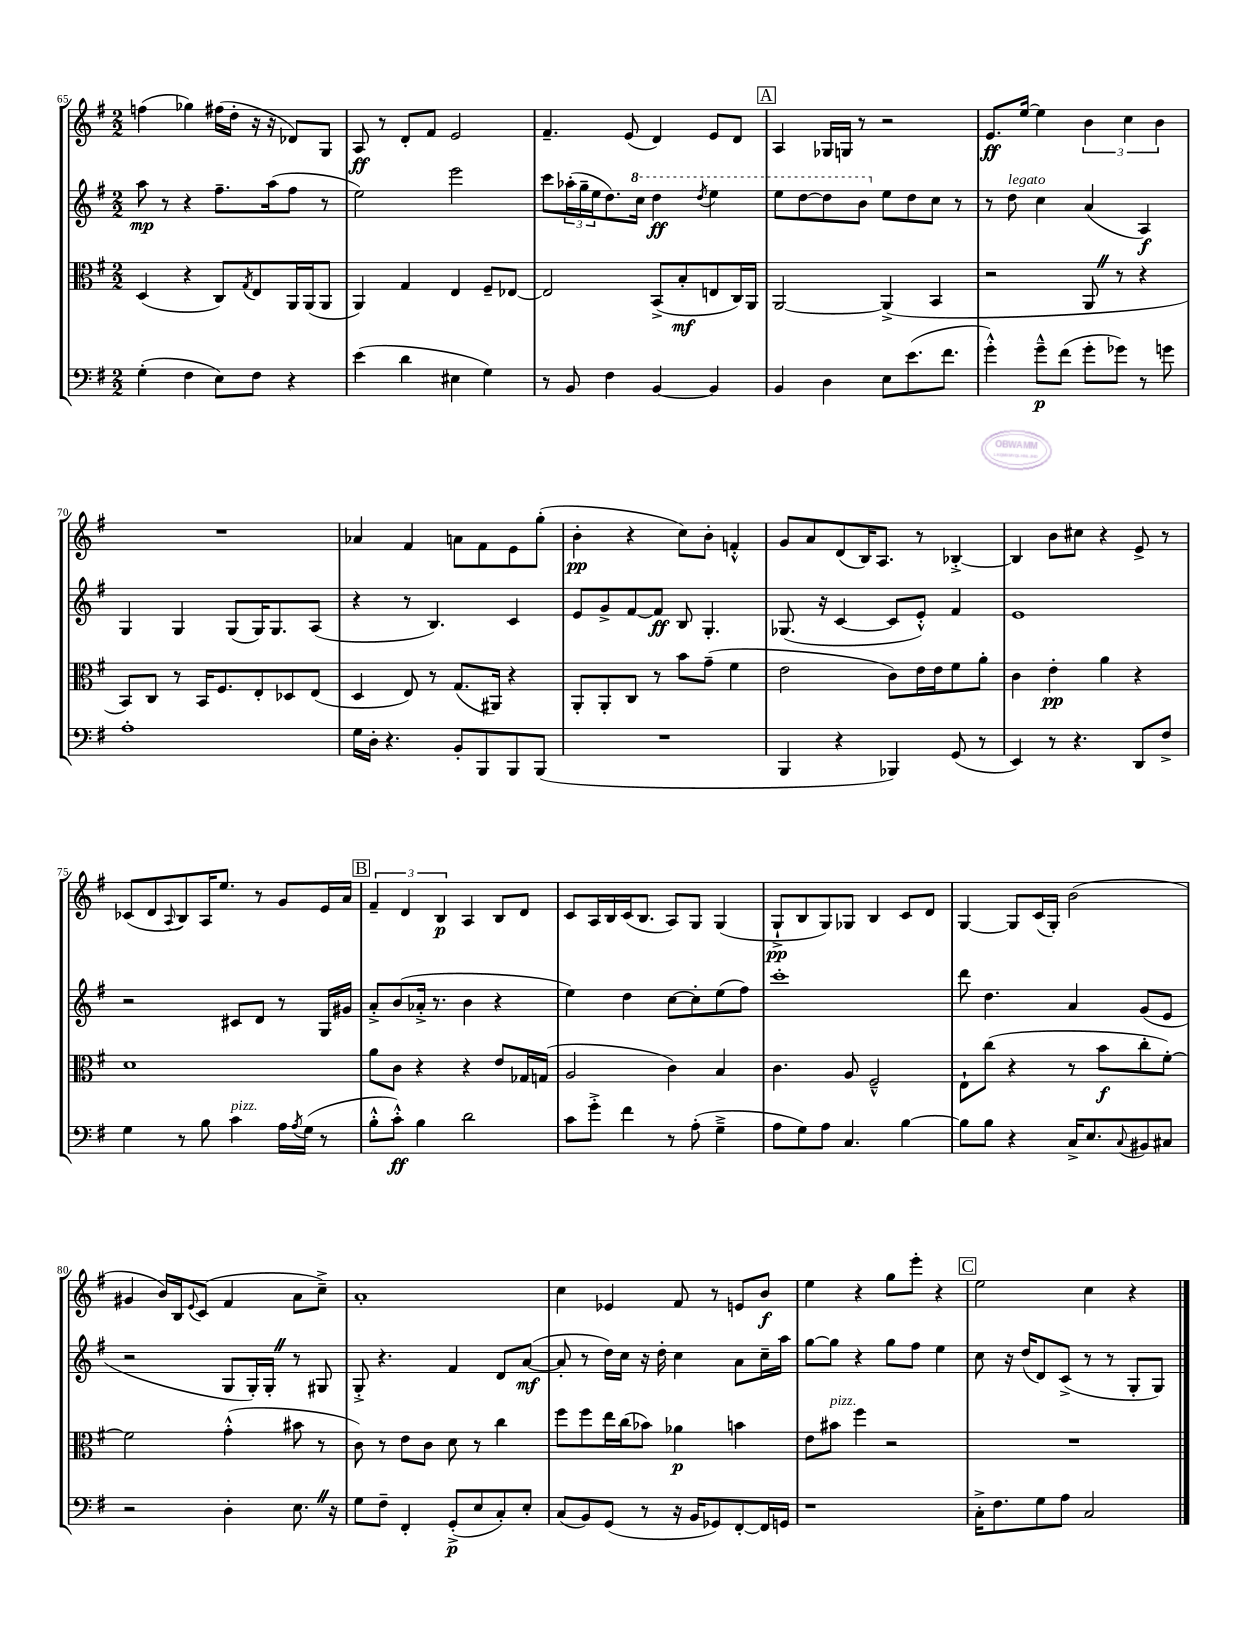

**kern	**kern	**kern	**kern
*staff4	*staff3	*staff2	*staff1
*clefF4	*clefC3	*clefG2	*clefG2
*k[f#]	*k[f#]	*k[f#]	*k[f#]
*M2/2	*M2/2	*M2/2	*M2/2
(4G'\	(4D/	8aa\	(4ff\
.	.	8r	.
4F#\	4r	4r	4gg-\)
8E\L)	8C/L)	8.ff#~\L	(16ff#\LL
.	.	.	16dd'\JJ
.	8qG/	.	.
8F#\J	8E/	.	16r
.	.	(16aa\k	16r
4r	16AA/L	8ff#\J	8d-/L)
.	(16AA/J	.	.
.	8AA/J	8r	8G/J
=	=	=	=
(4e\	4AA/)	2ee\)	8A/
.	.	.	8r
4d\	4G/	.	8d'/L
.	.	.	8f#/J
4E#\	4E/	2eee\	2e/
4G\)	8F#~/L	.	.
.	[8E-/J	.	.
=	=	=	=
8r	2E-/]	8ccc\L	4.f#~/
8BB/	.	(24aa-'\L	.
.	.	24gg~\	.
.	.	24ee\J	.
4F#\	.	8.dd\)	.
.	.	.	(8e/
.	.	16ccc\Jk	.
[4BB/	(8BB^/L	4ddd\	4d/)
.	8B'/	.	.
.	.	8qddd/	.
4BB/]	8E/	4eee\	8e/L
.	16C/L)	.	8d/J
.	16AA/JJ	.	.
=	=	=	=
4BB/	[2AA/	8eee\L	4A/
.	.	[8ddd\	.
4D\	.	8ddd\]	16G-/LL
.	.	.	16G/JJ
.	.	8bb\J	8r
8E\L	(4AA^/]	8ee\L	2r
(8.e\	.	8dd\	.
.	4BB/	8cc\J	.
8.f#\J	.	.	.
.	.	8r	.
=	=	=	=
4g'^^\)	2r	8r	8.e/L
.	.	8dd\	.
.	.	.	[16ee/Jk
8g~^^\L	.	4cc\	4ee\]
(8f#\J	.	.	.
8g'\L	8AA/	(4a/	6b\
8g-\J)	8r	.	.
.	.	.	6cc\
8r	4r	4A/)	.
.	.	.	6b\
8g\	.	.	.
=	=	=	=
1A'	8BB/L)	4G/	1r
.	8C/J	.	.
.	8r	4G/	.
.	16BB/LK	.	.
.	8.F#/	.	.
.	.	(8G/L	.
.	8E'/	16G/K)	.
.	.	8.G/	.
.	8D-/	.	.
.	(8E/J	(8A/J	.
=	=	=	=
16G\LL	4D/	4r	4a-/
16D'\JJ	.	.	.
4.r	.	.	.
.	8E/)	8r	4f#/
.	8r	4.B/)	.
8BB'/L	(8.G/L	.	8a\L
8BBB/	.	.	8f#\
.	16AA#/Jk)	.	.
8BBB/	4r	4c/	8e\
(8BBB/J	.	.	(8gg'\J
=	=	=	=
1r	8AA'/L	8e/L	4b'\
.	8AA'/	8g^/	.
.	8C/J	[8f#/	4r
.	8r	8f#/]J	.
.	8b\L	8B/	8cc\L)
.	(8g~\J	4.G'/	8b'\J
.	4f#\	.	4f'^^/
=	=	=	=
4BBB/	2e\	(8.G-/	8g/L
.	.	.	8a/
.	.	16r	.
4r	.	[4c/	(8d/
.	.	.	16B/K)
.	.	.	8.A/J
4BBB-/)	8c\L)	8c/]L	.
.	16e\L	8e'^^/J)	8r
.	16e\J	.	.
(8GG/	8f#\	4f#/	[4B-'^/
8r	8a'\J	.	.
=	=	=	=
4EE/)	4c\	1e	4B-/]
8r	4e'\	.	8b\L
4.r	.	.	8cc#\J
.	4a\	.	4r
8DD/L	4r	.	8e^/
8F#^/J	.	.	8r
=	=	=	=
4G\	1d	2r	(8c-/L
.	.	.	8d/
.	.	.	8qqA/
8r	.	.	8B/)
8B\	.	.	16A/K
.	.	.	8.ee/J
4c\	.	8c#/L	.
.	.	8d/J	8r
16A\LL	.	8r	8g/L
8qA/	.	.	.
(16G\JJ	.	.	.
8r	.	16G/LL	16e/L
.	.	16g#/JJ	16a/JJ
=	=	=	=
8B'^^\L	8a\L	8a'^/L	6f#~/
8c'^^\J)	8c\J	(8b/	.
.	.	.	6d/
4B\	4r	16a-'^/Jk	.
.	.	8.r	.
.	.	.	6B/
2d\	4r	4b\	4A/
.	8e/L	4r	8B/L
.	16G-/L	.	8d/J
.	(16G/JJ	.	.
=	=	=	=
8c\L	2A/	4ee\)	8c/L
8g'^\J	.	.	16A/L
.	.	.	16B/
4f#\	.	4dd\	(16c/J
.	.	.	8.B/J
8r	4c\)	[8cc\L	8A/L)
(8A'\	.	8cc'\]	8G/J
4G~^\	4B/	(8ee\	(4G/
.	.	8ff#\J)	.
=	=	=	=
8A\L	4.c\	1ccc'	8G`^/L
8G\)	.	.	8B/
8A\J	.	.	8G/)
4.C/	8A/	.	8G-/J
.	2F#~^^/	.	4B/
[4B\	.	.	8c/L
.	.	.	8d/J
=	=	=	=
8B\]L	8E`\L	8ddd\	[4G/
8B\J	(8cc\J	4.dd\	.
4r	4r	.	8G/]L
.	.	.	(16c/L
.	.	.	16G'/JJ)
16C^/LK	8r	4a/	(2b\
8.E/	.	.	.
.	8b\L	.	.
8qqC/	.	.	.
8BB#/	8cc'\	(8g/L	.
8C#/J	[8f#'\J)	8e/J	.
=	=	=	=
2r	2f#\]	2r	4g#/
.	.	.	16b/LL)
.	.	.	16B/J
.	.	.	8qqe/
.	.	.	(8c/J
4D'\	(4g'^^\	8G/L	4f#/
.	.	16G'/L)	.
.	.	16G'/JJ	.
8.E\	8b#\	8r	8a\L
.	8r	8G#/	8cc~^\J)
16r	.	.	.
=	=	=	=
8G\L	8c\)	8G'^/	1a'
8F#~\J	8r	4.r	.
4FF#'/	8e\L	.	.
.	8c\J	.	.
(8GG'^/L	8d\	4f#/	.
8E/	8r	.	.
8C'/)	4cc\	8d/L	.
8E'/J	.	([8a/J	.
=	=	=	=
(8C/L	8ff#\L	8a'/]	4cc\
8BB/)	8ff#\	8r	.
(8GG/J	16ee\L	16dd\LL)	4e-/
.	(16cc\J	16cc\JJ	.
8r	8b-\J)	16r	.
.	.	16dd'\	.
16r	4a-\	4cc\	8f#/
16BB/LK	.	.	.
8GG-/)	.	.	8r
[8FF#'/	4b\	8a\L	8e/L
16FF#/]L	.	16cc~\L	8b/J
16GG/JJ	.	16aa\JJ	.
=	=	=	=
1r	8e\L	[8gg\L	4ee\
.	8b#\J	8gg\]J	.
.	4ff#\	4r	4r
.	2r	8gg\L	8gg\L
.	.	8ff#\J	8eee'\J
.	.	4ee\	4r
=	=	=	=
16C'^\LK	1r	8cc\	2ee\
8.F#\	.	.	.
.	.	16r	.
.	.	(16dd/LK	.
8G\	.	8d/)	.
8A\J	.	(8c^/J	.
2C/	.	8r	4cc\
.	.	8r	.
.	.	8G'/L	4r
.	.	8G/J)	.
==	==	==	==
*-	*-	*-	*-
